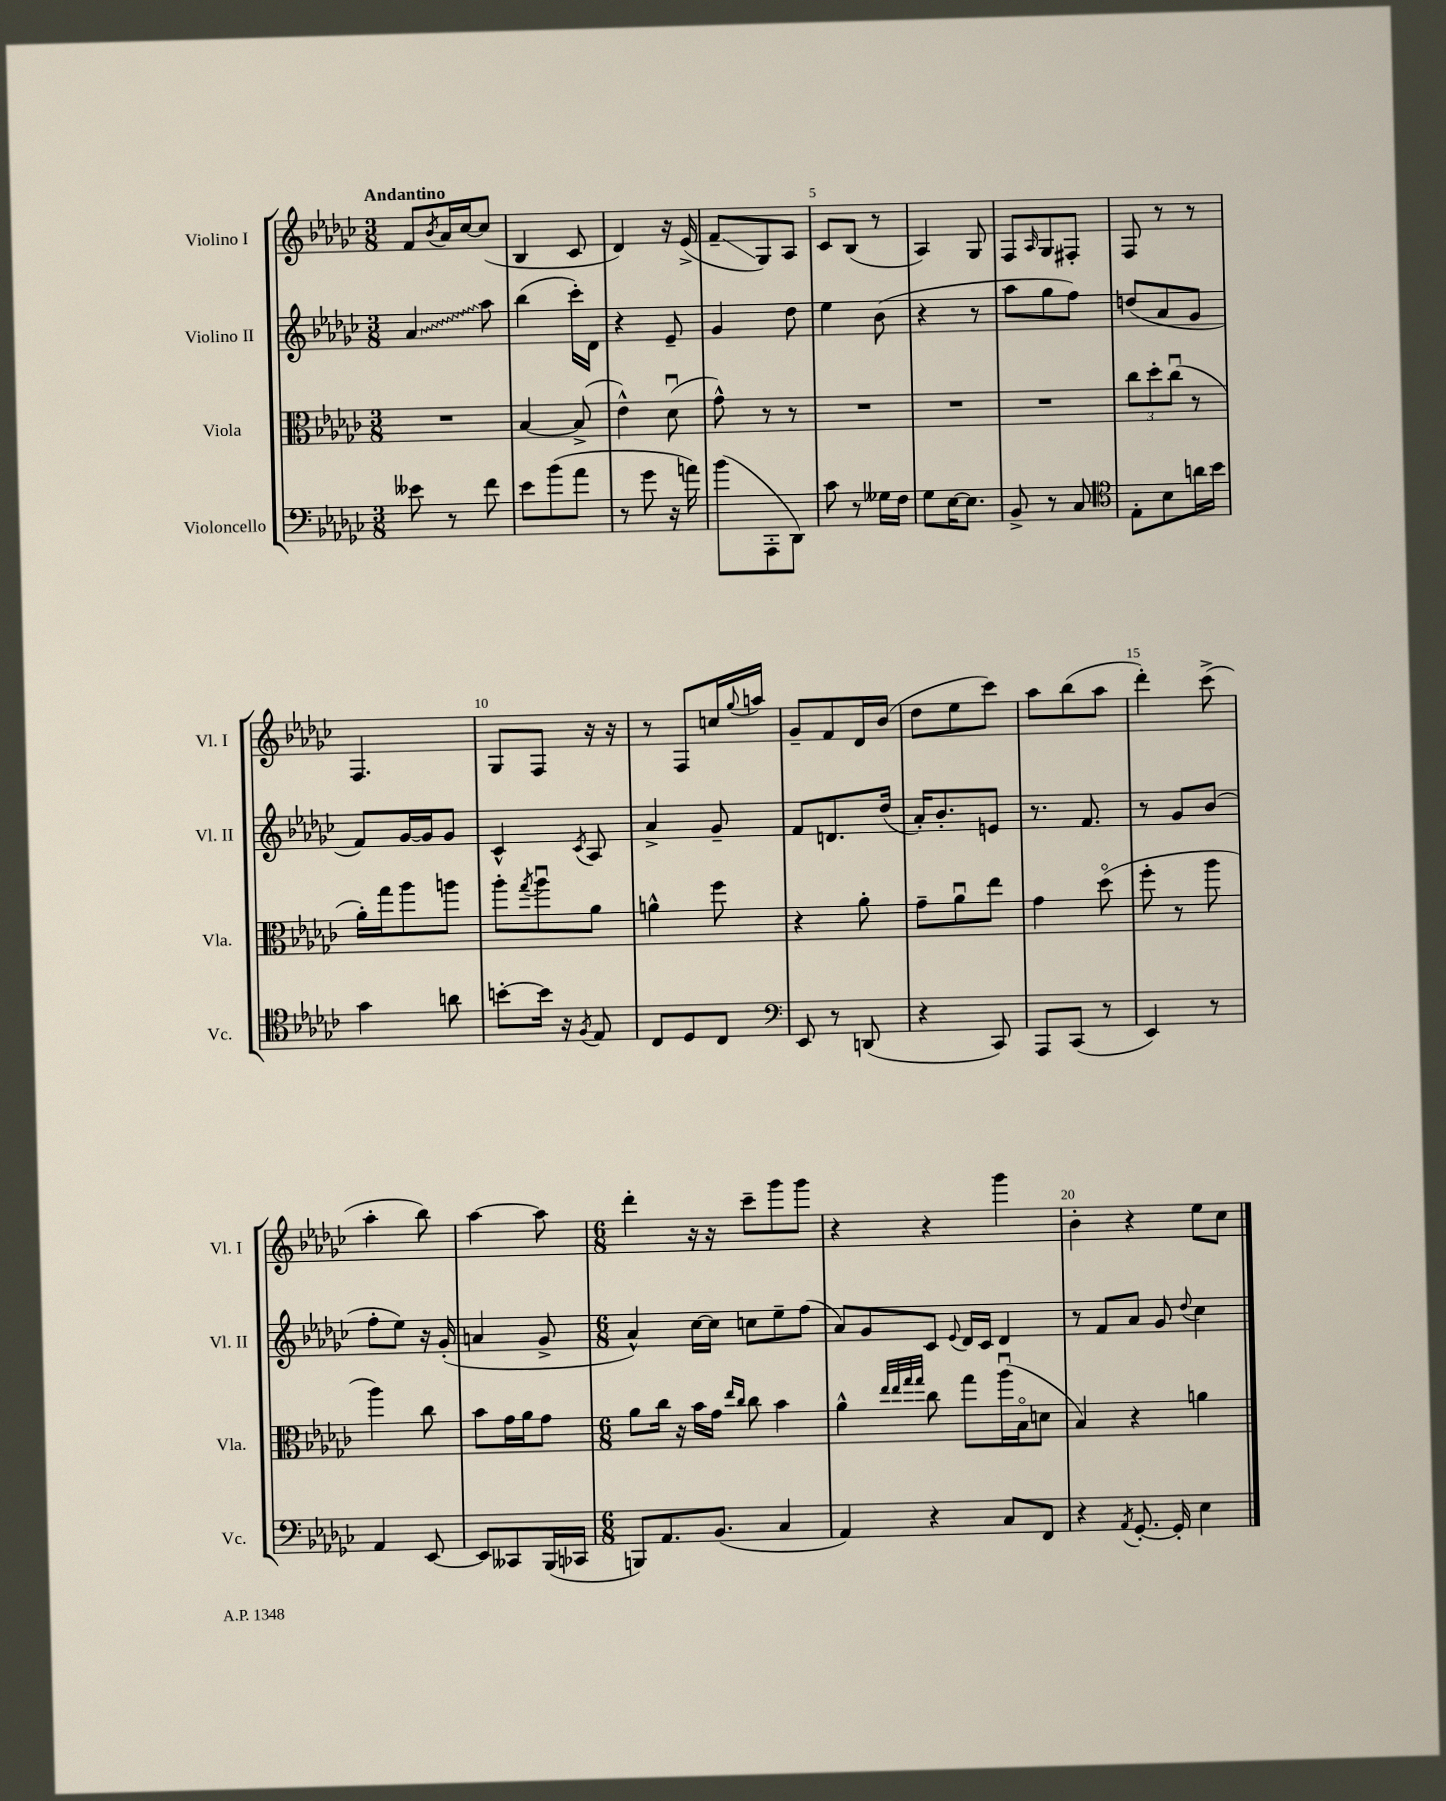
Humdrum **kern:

**kern	**kern	**kern	**kern
*staff4	*staff3	*staff2	*staff1
*clefF4	*clefC3	*clefG2	*clefG2
*k[b-e-a-d-g-c-]	*k[b-e-a-d-g-c-]	*k[b-e-a-d-g-c-]	*k[b-e-a-d-g-c-]
*M3/8	*M3/8	*M3/8	*M3/8
8e--	4.r	4a-	8f
.	.	.	8qb-
8r	.	.	16a-
.	.	.	[16cc-
8f	.	8aa-	(8cc-]
=	=	=	=
8e-	[4B-	(4bb-	4B-
(8b-	.	.	.
8a-	(8B-^]	16ccc-')	8c-
.	.	16d-	.
=	=	=	=
8r	4e-^^)	4r	4d-)
8g-	.	.	.
16r	(8d-u	8e-~	16r
16a)	.	.	(16e-^
=	=	=	=
(8b-	8g-^^)	4g-	8f~
8AAA-'	8r	.	8G-)
8DD-)	8r	8dd-	8A-
=	=	=	=
8c-	4.r	4ee-	8c-
8r	.	.	(8B-
16G--	.	(8b-	8r
16F	.	.	.
=	=	=	=
8G-	4.r	4r	4A-)
[16E-	.	.	.
8.E-]	.	.	.
.	.	8r	8G-
=	=	=	=
8BB-^	4.r	8aa-	8F
.	.	.	16qqA-
8r	.	8gg-	8G-
8C-	.	8ff)	8F#'
=	=	=	=
*clefC4	*	*	*
8E-'	12cc-	(8dd	8F
.	12dd-'	.	.
8B-	.	8a-	8r
.	(12cc-u	.	.
16a	8r	8g-	8r
16b-	.	.	.
=	=	=	=
4g-	16a-')	8f)	4.F
.	16gg-	.	.
.	8aa-	[16g-	.
.	.	16g-]	.
8a	8aa	8g-	.
=	=	=	=
[8b'	8aa-'	4c-^^	8G-
.	8qgg-	.	.
16b]	8aa-u	.	8F
16r	.	.	.
8qF	.	8qc-	.
8E-	8a-	8A-	16r
.	.	.	16r
=	=	=	=
8C-	4a^^	4a-^	8r
8D-	.	.	8F
8C-	8ff	8g-~	16cc
.	.	.	8qqgg-
.	.	.	16aa
=	=	=	=
*clefF4	*	*	*
8EE-	4r	8f	8g-~
8r	.	8.d	8f
(8DD	8a-'	.	16d-
.	.	(16dd-	(16b-
=	=	=	=
4r	8g-~	16a-')	8dd-
.	.	8.b-'	.
.	8a-u	.	8ee-
8CC-)	8ee-	8e	8ccc-)
=	=	=	=
8AAA-	4g-	8.r	8aa-
(8CC-	.	.	(8bb-
.	.	8.f	.
8r	(8dd-o	.	8aa-
=	=	=	=
4EE-)	8ff'	8r	4ddd-')
.	8r	8g-	.
8r	8aa-	(8b-	(8ccc-^
=	=	=	=
4AA-	4aa-)	8ff'	4aa-'
.	.	8ee-)	.
[8EE-	8cc-	16r	8bb-)
.	.	(16g-'	.
=	=	=	=
8EE-]	8b-	4a	[4aa-
8CC--	16g-	.	.
.	16a-	.	.
(16BBB-	8g-	8g-^	8aa-]
16CC-	.	.	.
=	=	=	=
*M6/8	*M6/8	*M6/8	*M6/8
8BBB)	8a-	4a-^^)	4ddd-'
8.AA-	16cc-	.	.
.	16r	.	.
.	16b-	[16cc-	16r
(8.BB-	16g-	16cc-]	16r
.	16qqee-	.	.
.	16qqcc-	.	.
.	8cc-	8cc	8ccc-~
4C-	4b-	8ee-~	8ggg-
.	.	(8ff	8ggg-
=	=	=	=
4AA-)	4a-^^	8a-)	4r
.	.	8g-	.
.	32qqee-	.	.
.	32qqee-	.	.
.	32qqgg-	.	.
.	32qqgg-	.	.
4r	8cc-	8c-	4r
.	.	8qqe-	.
.	8gg-	16d-	.
.	.	16c-	.
8C-	(16aa-u	4d-	4ggg-
.	16B-o	.	.
8FF	8d	.	.
=	=	=	=
4r	4B-)	8r	4b-'
.	.	8f	.
8qAA-	.	.	.
[8.GG-'	4r	8a-	4r
.	.	8g-	.
16GG-']	.	.	.
.	.	8qqdd-	.
4E-	4a	4cc-	8ee-
.	.	.	8cc-
==	==	==	==
*-	*-	*-	*-
